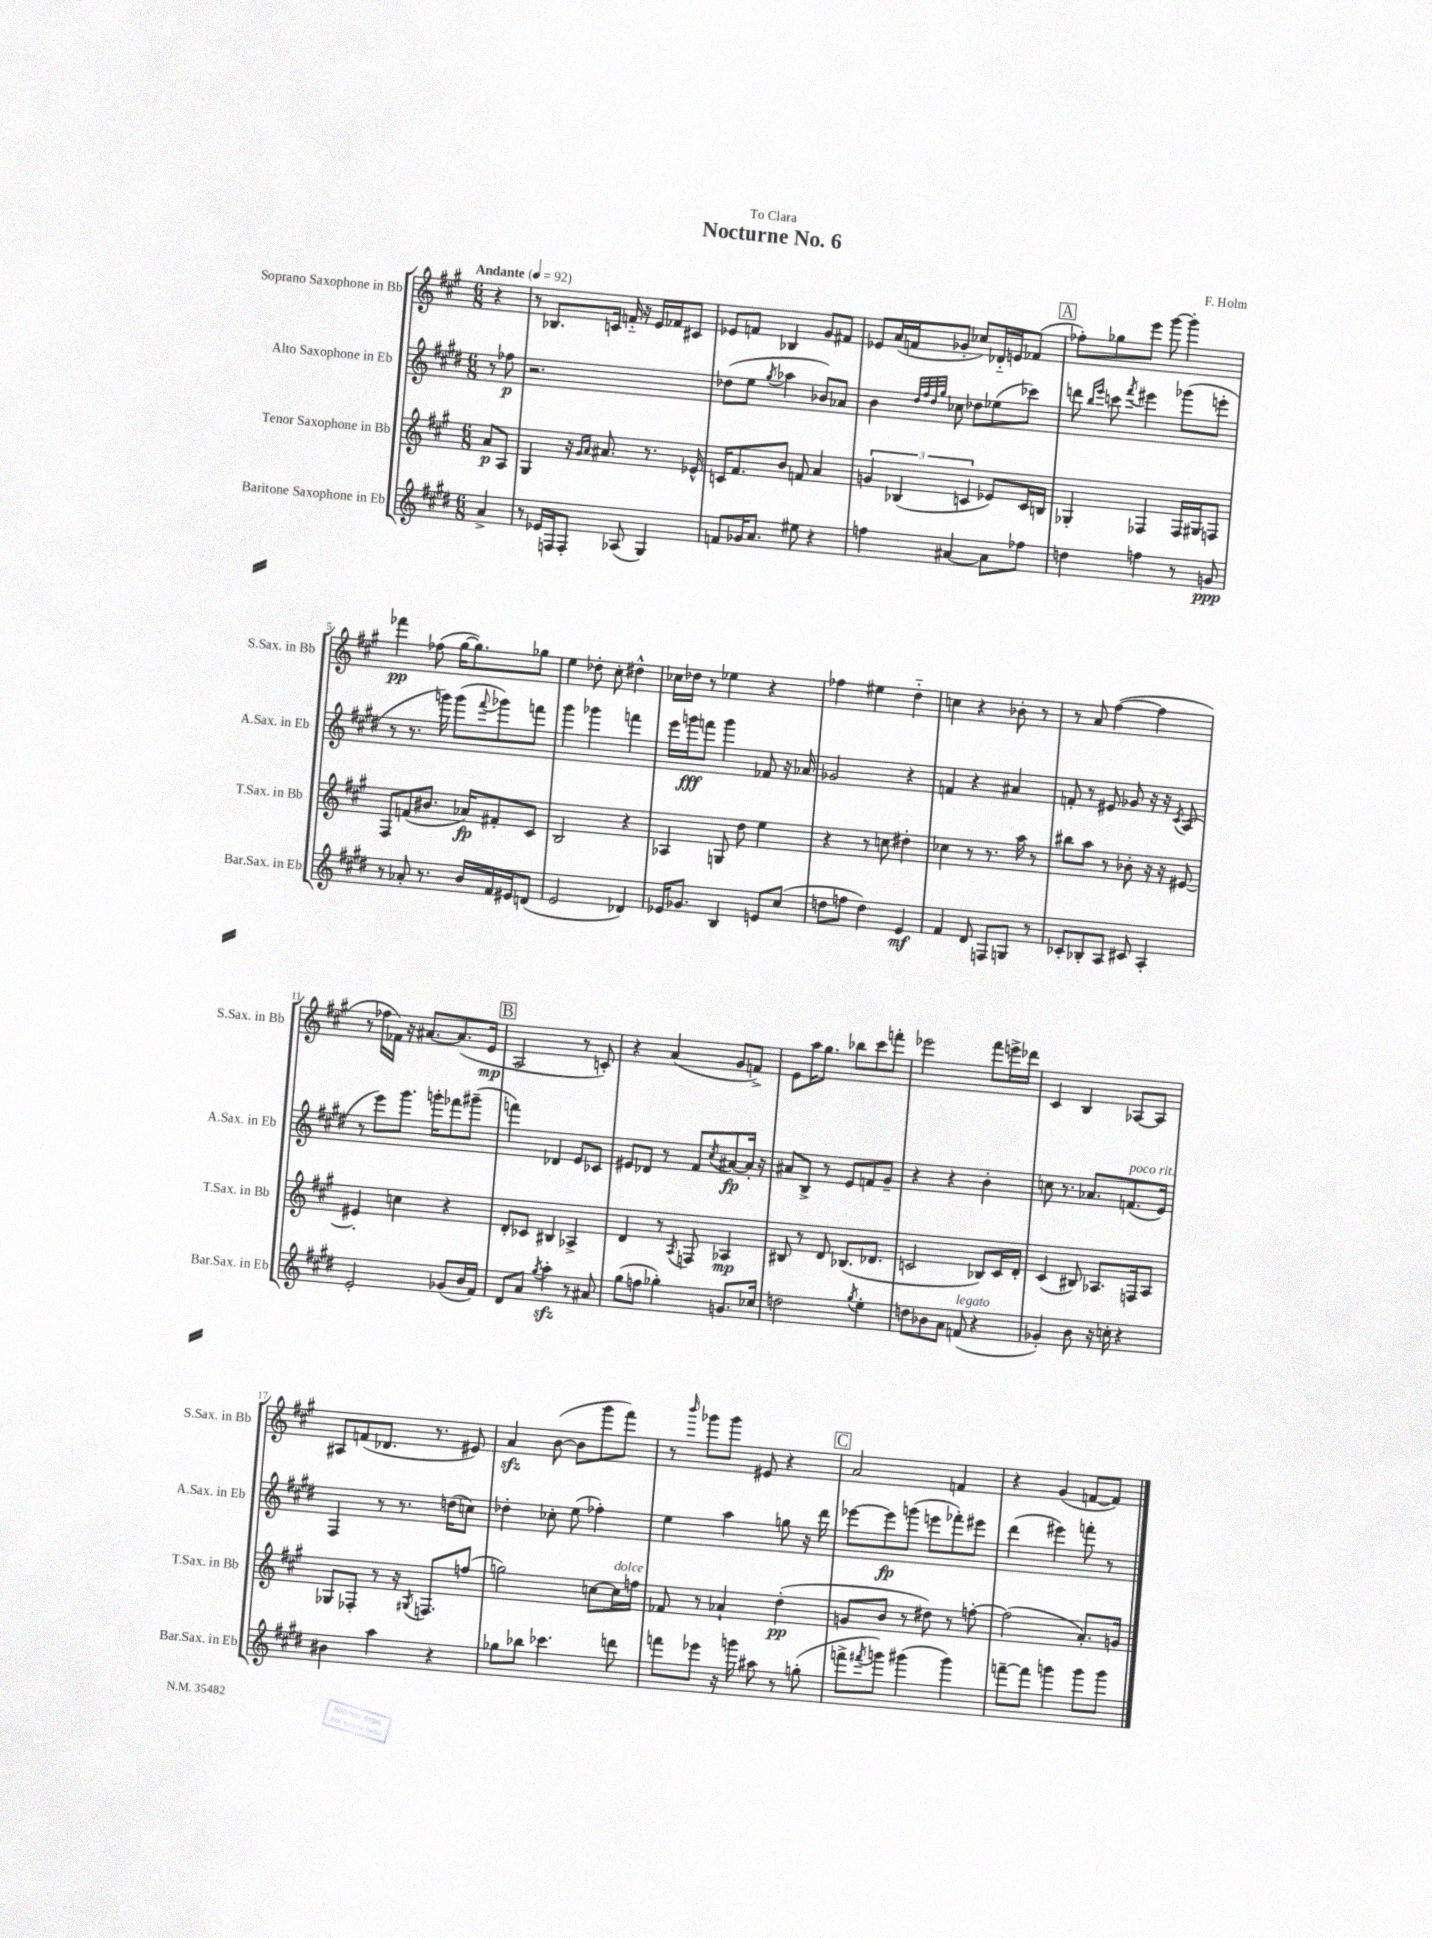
\header { title = "Nocturne No. 6" composer = "F. Holm" dedication = "To Clara" }
<<
\new StaffGroup <<
\new Staff = "s0" \with { instrumentName = "Soprano Saxophone in Bb" shortInstrumentName = "S.Sax. in Bb" } {
    \clef treble \key a \major \numericTimeSignature \time 6/8 \partial 4 \tempo "Andante" 4 = 92
    r4 |
    r8 bes8. c'16 f'16-_ r16 e'16 fes'16 cis'8 |
    ees'8 f'8 bes4 gis'8 fis'8 |
    ees'8 a'16( f'16 ges'8-. ces''8) des'16-_ e'16 fes'8( |
    \mark \markup { \box "A" } fes''8-.) ges''8 e'''8 gis'''8~ gis'''4-. |
    fes'''4\pp fes''8( gis''16~ gis''8.) ges''8 |
    e''4 des''8-. cis''8-. dis''4-^ |
    ces''16 des''16 r8 ees''4 r4 |
    fes''4 eis''4 d''4-_ |
    c''4 r4 bes'8-. r8 |
    r8 a'8 fis''4~( fis''4 |
    r8 fes''16 fes'16) r16 ais'8.~ ais'8.( e'16\mp |
    \mark \markup { \box "B" } a2 r8 c'8-.) |
    r4 a'4( gis'8 f'8->) |
    e'8 a''16 gis''8. bes''8 cis'''8 f'''8-. |
    ees'''2 fis'''8 e'''16-> des'''16 |
    cis'4 b4 aes8~ aes8 |
    ais8 f'8( des'8. r8. eis'8) |
    a'4\sfz b'8~( b'8 gis'''8 fis'''8) |
    r8 \grace { b'''16 } ges'''8 ges'''8 eis'8 r4 |
    \mark \markup { \box "C" } a'2 f'4 |
    r4 gis'4( f'8~ f'8) \bar "|." |
}
\new Staff = "s1" \with { instrumentName = "Alto Saxophone in Eb" shortInstrumentName = "A.Sax. in Eb" } {
    \clef treble \key e \major \numericTimeSignature \time 6/8 \partial 4
    r8 fes''8\p |
    r2. |
    des''8( e''8 \acciaccatura { gis''8 } aes''4 bes'8) aes'8 |
    b'4 \grace { dis''32 fis''32 dis''32 gis''32 } ces''8 des''8 ees''8( ces'''8) |
    \mark \markup { \box "A" } d'''8 \grace { b''16 e'''16 } c'''8 \acciaccatura { fis'''8 } eis'''4 ges'''8( e'''8-. |
    r8 r8. g'''16) g'''8( \appoggiatura { fis'''8 } ges'''8) f'''8 |
    gis'''4 ges'''4 f'''4 |
    e'''16 g'''16\fff f'''8 g'''4 fes'8 r16 aes'16 |
    ges'2 r4 |
    f'4 r4 ais'4 |
    f'8-. r8 eis'8 ges'8 r16 r16 \acciaccatura { cis'8 } a8( |
    r8 e'''8) gis'''8. g'''16-. fes'''8 gis'''8--( |
    \mark \markup { \box "B" } f'''4) des'4 e'8 ces'8 |
    eis'8 des'8 r8 fis'8 \acciaccatura { cis''8 } ais'8~\fp ais'16-. r16 |
    ais'8 b8-> r8 e'8 f'8 gis'8-- |
    r4 r4 b'4-. |
    c''8 r8. aes'8. f'8.^\markup { \italic "poco rit." }( e'16) |
    fis4 r8 r8. d''16( c''8) |
    des''4-. ces''8-. e''8( fes''4-.) |
    e''4 a''4 g''8 r16 dis'''16 |
    \mark \markup { \box "C" } ees'''8~ ees'''8\fp g'''8( e'''8 fes'''8-.) eis'''8 |
    dis'''4( eis'''4) f'''8-. r8 \bar "|." |
}
\new Staff = "s2" \with { instrumentName = "Tenor Saxophone in Bb" shortInstrumentName = "T.Sax. in Bb" } {
    \clef treble \key a \major \numericTimeSignature \time 6/8 \partial 4
    a'8\p a8 |
    gis4 r16 \grace { gis'16 a'16 } ais'8. r8. ees'16-^ |
    c'16 fis'8. b'8 f'8 a'4 |
    \tuplet 3/2 { g'4 bes4( c'4 } ees'8) c'16 b16 |
    \mark \markup { \box "A" } ges4-. fes4 fes16 gis16 f8 |
    fis8 f'8( bis'8. aes'16\fp) fis'8-. cis'8 |
    b2 r4 |
    aes4 g8 d''8 e''4 |
    r4 r8 c''8 dis''4-. |
    ces''4 r8 r8. a''16 r8 |
    bis''8 a''8 r8 bes'8-. r16 r16 eis'8~ |
    eis'4-. c''4 r4 |
    \mark \markup { \box "B" } d'8-. ces'8 bis4 aes4-> |
    d'4 r8 \acciaccatura { a8 } f8 aes4\mp |
    bis8 r8 d'8 bes8.( des'8. |
    c'2 bes8) c'16 d'16-. |
    cis'4( bis8) aes8. f16 aes8 |
    ges8 fes8-. r8 r16 \acciaccatura { gis8 } f8. f''8( |
    g''2) c''8~ c''16^\markup { \italic "dolce" } f''16 |
    fes'8 r8 aes'4-! d''4-.\pp( |
    \mark \markup { \box "C" } g'8 b'8 r8 dis''8) r8 f''8~-. |
    f''2( a'8.-.) g'16 \bar "|." |
}
\new Staff = "s3" \with { instrumentName = "Baritone Saxophone in Eb" shortInstrumentName = "Bar.Sax. in Eb" } {
    \clef treble \key e \major \numericTimeSignature \time 6/8 \partial 4
    a'4-> |
    r8 ees'16 f16 f8-. aes8( gis4) |
    f'8 ges'16 a'8. eis''8 r4 |
    f''4 ais'4~ ais'8 fes''8 |
    \mark \markup { \box "A" } d''4 f''4 r8 g'8\ppp |
    r8 aes'8-. r8. b'16 fis'16 eis'16 d'8( |
    e'2 des'4) |
    ees'16 ges'8. b4 e'8 cis''8( |
    d''8 f''8 d''4) e'4\mf |
    fis'4 dis'8 f8 g8 r8 |
    ces'8-. bes8-. a8 cis'8 a4-. |
    e'2-. ges'8( b'16 fis'16) |
    \mark \markup { \box "B" } dis'8 a'8 \acciaccatura { gis''8 } a''4-.\sfz r8 ais'8 |
    gis''8( f''8 ges''4-.) g'8. ces''16 |
    d''2 \acciaccatura { gis''8 } e''4-. |
    d''8 bes'8 a'8 f'8^\markup { \italic "legato" }( r4 |
    ges'4-.) b'8 r16 c''16-. r4 |
    bis'4 a''4 r4 |
    ges''8 bes''8 ces'''4. d'''8 |
    f'''8 ees'''8 r16 g'''16 ais''8 r8 g''8-.( |
    \mark \markup { \box "C" } f'''8-> \acciaccatura { fis'''8 } g'''8) gis'''4( gis'''4) |
    f'''8~-- f'''8 g'''4 g'''8 g'''8 \bar "|." |
}
>>
>>
